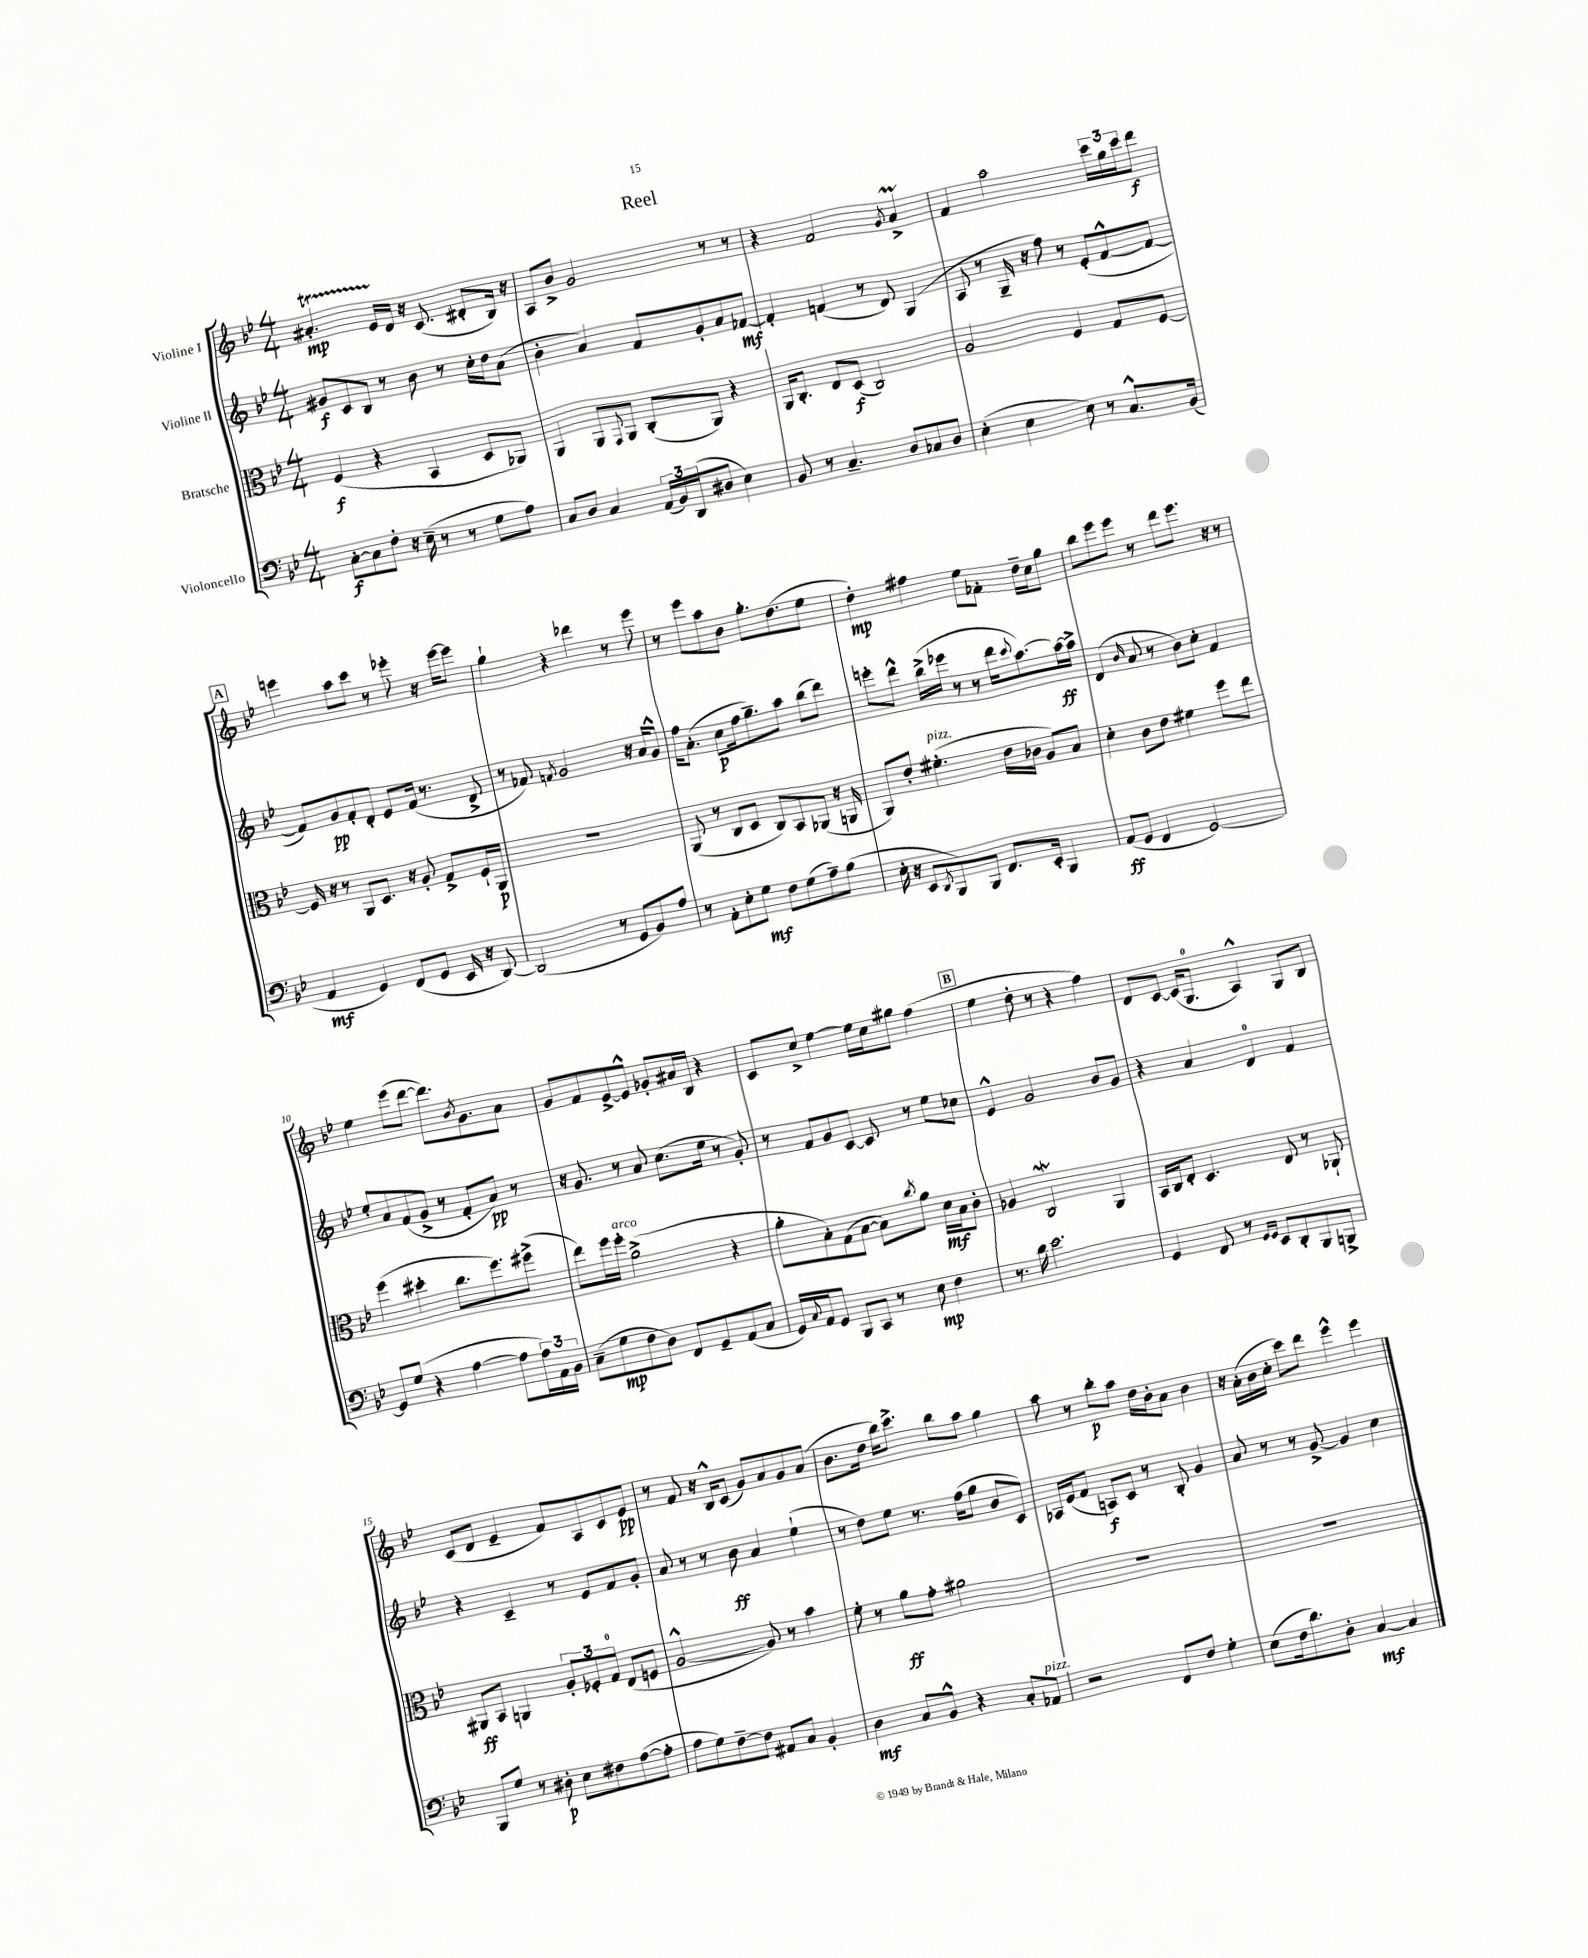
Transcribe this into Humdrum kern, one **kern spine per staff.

**kern	**kern	**kern	**kern
*staff4	*staff3	*staff2	*staff1
*clefF4	*clefC3	*clefG2	*clefG2
*k[b-e-]	*k[b-e-]	*k[b-e-]	*k[b-e-]
*M4/4	*M4/4	*M4/4	*M4/4
[8C'	(4F	8g#	4.a#'
8C]	.	8c	.
8F'	4r	8B-	.
16r	.	8r	16e-
(16E-~	.	.	16d
8r	4BB-	8b-	16r
.	.	.	(8.c
8r	.	8r	.
8G	8D	16cc'	8d#'
.	.	16dd	.
8A)	8AA-)	(8a	16B-)
.	.	.	16r
=	=	=	=
8C	4AA	4b-'	8A
8D	.	.	8b-^
4C	8AA	4a)	2g
.	8qqGG	.	.
.	8AA	.	.
(24AA	(8C'	8f	.
24BB-)	.	.	.
(24DD	.	.	.
8D#	8AA)	8g'	.
4E-)	4r	8a	8r
.	.	[8f-	8r
=	=	=	=
8BB-	16AA	4f-']	4r
.	8.C'	.	.
8r	.	.	.
4.C~	8E-	(4f	2f
.	(8D	.	.
.	2C)	8r	.
8D	.	8d)	.
.	.	.	8qg
8C-	.	(4G	4a^
8D	.	.	.
=	=	=	=
(4E-'	2A	8A	4f
.	.	8r	.
4E-	.	16G~	2aa
.	.	16r	.
.	.	8ff)	.
8E-)	4F	8r	.
8r	.	(8e-'	.
8.C^^	8G	[8f^^	24ccc
.	.	.	24gg
.	.	.	24ccc
.	[8F	8f_	8ddd
(16BB-	.	.	.
=	=	=	=
4AA	16F]	8f])	4eee
.	16r	.	.
.	8r	8g	.
4GG)	8AA	8f'	8aa
.	8.D	8d'	8ccc
(8FF	.	8e-	8r
.	16r	.	.
8GG	8A'	(16f	8eee-'
.	.	8.r	.
16EE-	8G^	.	16r
16r	.	.	[16eee-
[8DD)	16F`	8d^	8eee-]
.	16AA	.	.
=	=	=	=
(2DD]	1r	8r	4gg`
.	.	8f-)	.
.	.	8qf	.
.	.	2g	4r
8r	.	.	4ddd-
8GG	.	.	.
8BB-)	.	16r	8r
.	.	16a	.
8A	.	8g^^	8eee-
=	=	=	=
8r	(8AA	16ff	8r
.	.	(8.a'	.
8AA'	8r	.	8eee-
8E-'	8C	8cc	8aa
8G	8D	16ff	8b-
.	.	8.gg~)	.
8F	8C)	.	8.gg'
(8G	8BB-	8aa	.
.	.	.	(8.dd
8A~)	(8AA-	(8bb-	.
(8B-	16r	8ddd)	8ee-
.	16AA	.	.
=	=	=	=
16E-'	8AA)	8eee'	4dd')
16r	.	.	.
8EE-	8e-'	8ddd^^	.
8qDD	.	.	.
8BBB-)	(4.f#'	(16bb-^	4ff#
.	.	16eee-	.
8BBB-	.	8r	.
8.FF	.	8r	8ee-
.	16e-	16ddd	8f-'
.	.	8qqccc	.
16EE-'	16c-	[8.aa)	.
4BBB-	8A)	.	16dd~
.	.	.	16cc
.	8B-	16aa_	8gg
.	.	16aa^]	.
=	=	=	=
(8AA	4d'	(4d	8bb-
8GG	.	.	8eee-
.	.	16qqb-	.
4FF	8c	8a	8eee-
.	8e-	8r	8r
[2GG)	4f#	8b-)	8ddd
.	.	8cc'	8.eee-
.	8ff	4f	.
.	.	.	16r
.	8ee-	.	8r
=	=	=	=
8GG]	(4ff	8ee-'	4ee-
(8G	.	8a	.
4r	4dd#'	(8f	(8eee-
.	.	8g^	[8ddd
[4A	8.cc	8r	8.ddd])
.	.	8f'	.
.	.	.	8qb-
.	8.ff)	.	8.g
8A]	.	8a)	.
24A)	(8ff#^	8r	8a
24AA	.	.	.
24BB-	.	.	.
=	=	=	=
(8C~	8ee-)	16r	8g
.	.	8.g	.
8G	16ff	.	8f
.	16ff'	.	.
8F	(2a^	8r	[8e-^
8D)	.	8a	8e-^^]
8FF	.	(8.cc	8g-'
8GG~	.	.	16a#
.	.	16ee-	16B-
(8AA	4r	8r	4r
8C	.	8g')	.
=	=	=	=
16GG)	8a'	8r	8c
8qqC	.	.	.
16AA	.	.	.
8GG	8B-')	8f	8cc^
8BBB-	(8G	8g	[4ee-
8CC	[8B-	[8c	.
8r	8B-])	8c]	16ee-]
.	.	.	16cc
.	8qcc	.	.
8E-	8a	8r	8gg#
4F	16d	8ee-	(4ff
.	16B-	.	.
.	8c'	8cc-	.
=	=	=	=
8.r	4A-	4e-^^	4ee-
16d	.	.	.
2.e-	2C	2g	8dd'
.	.	.	8r
.	.	.	4r
.	4AA	8b-	4ff)
.	.	8g	.
=	=	=	=
4GG	16BB-	4r	8d
.	16C	.	.
.	8E-'	.	[8c
8FF	4.D	4a	(16c]
.	.	.	8.G
8r	.	.	.
16qqGG	.	.	.
16qqGG	.	.	.
8EE-	.	4d	4A^^)
8DD'	8E-	.	.
8BBB-	8r	4f	8G
8BBB^	8AA-`	.	8B-
=	=	=	=
8BBB-	8AA#	4r	(8c
8G	8BB-	.	8d
8r	4AA	4c~	4e-~
8D#'	.	.	.
8E-	12A'	8r	8f)
.	12F-'	.	.
8F#	.	8e-	8A
.	12G	.	.
([8A	(8E-	8f	8c
8A']	8F	8g'	8e-
=	=	=	=
8A	[2A^^	8a	8r
8G)	.	8r	8f
[8F~	.	8r	16r
.	.	.	16B-^^
8F]	.	8b-	(8c
8AA#	8A])	4a	8g)
8C	8r	.	8a
4BB-'	4b-	(4ee-`	8g
.	.	.	(8a
=	=	=	=
4D	8f'	8r	8.b-
.	8r	8dd)	.
.	.	.	16dd
8C	8a	8ee-	16bb-)
.	.	.	8.ccc^
8BB-^^	8g'	8.r	.
4r	2a#	.	8bb-
.	.	(16ff	.
.	.	8gg	8aa
8C'	.	8b-	4gg
8AA-	.	8c)	.
=	=	=	=
2r	1r	16A-	8aa
.	.	(16e-	.
.	.	8f	8r
.	.	8A)	8bb-'
.	.	8c	8aa
8FF	.	8r	16dd
.	.	.	16b-'
8F	.	8B-'	8a
4G'	.	4g	4b-
=	=	=	=
(8E-	1r	8a	16r
.	.	.	(16a'
16F	.	8r	16b-
8.d)	.	.	16cc'
.	.	8r	8ccc)
8D'	.	[8g^	8ddd
[4C	.	4g]	4eee-^^
4C]	.	4cc	4eee-
==	==	==	==
*-	*-	*-	*-
